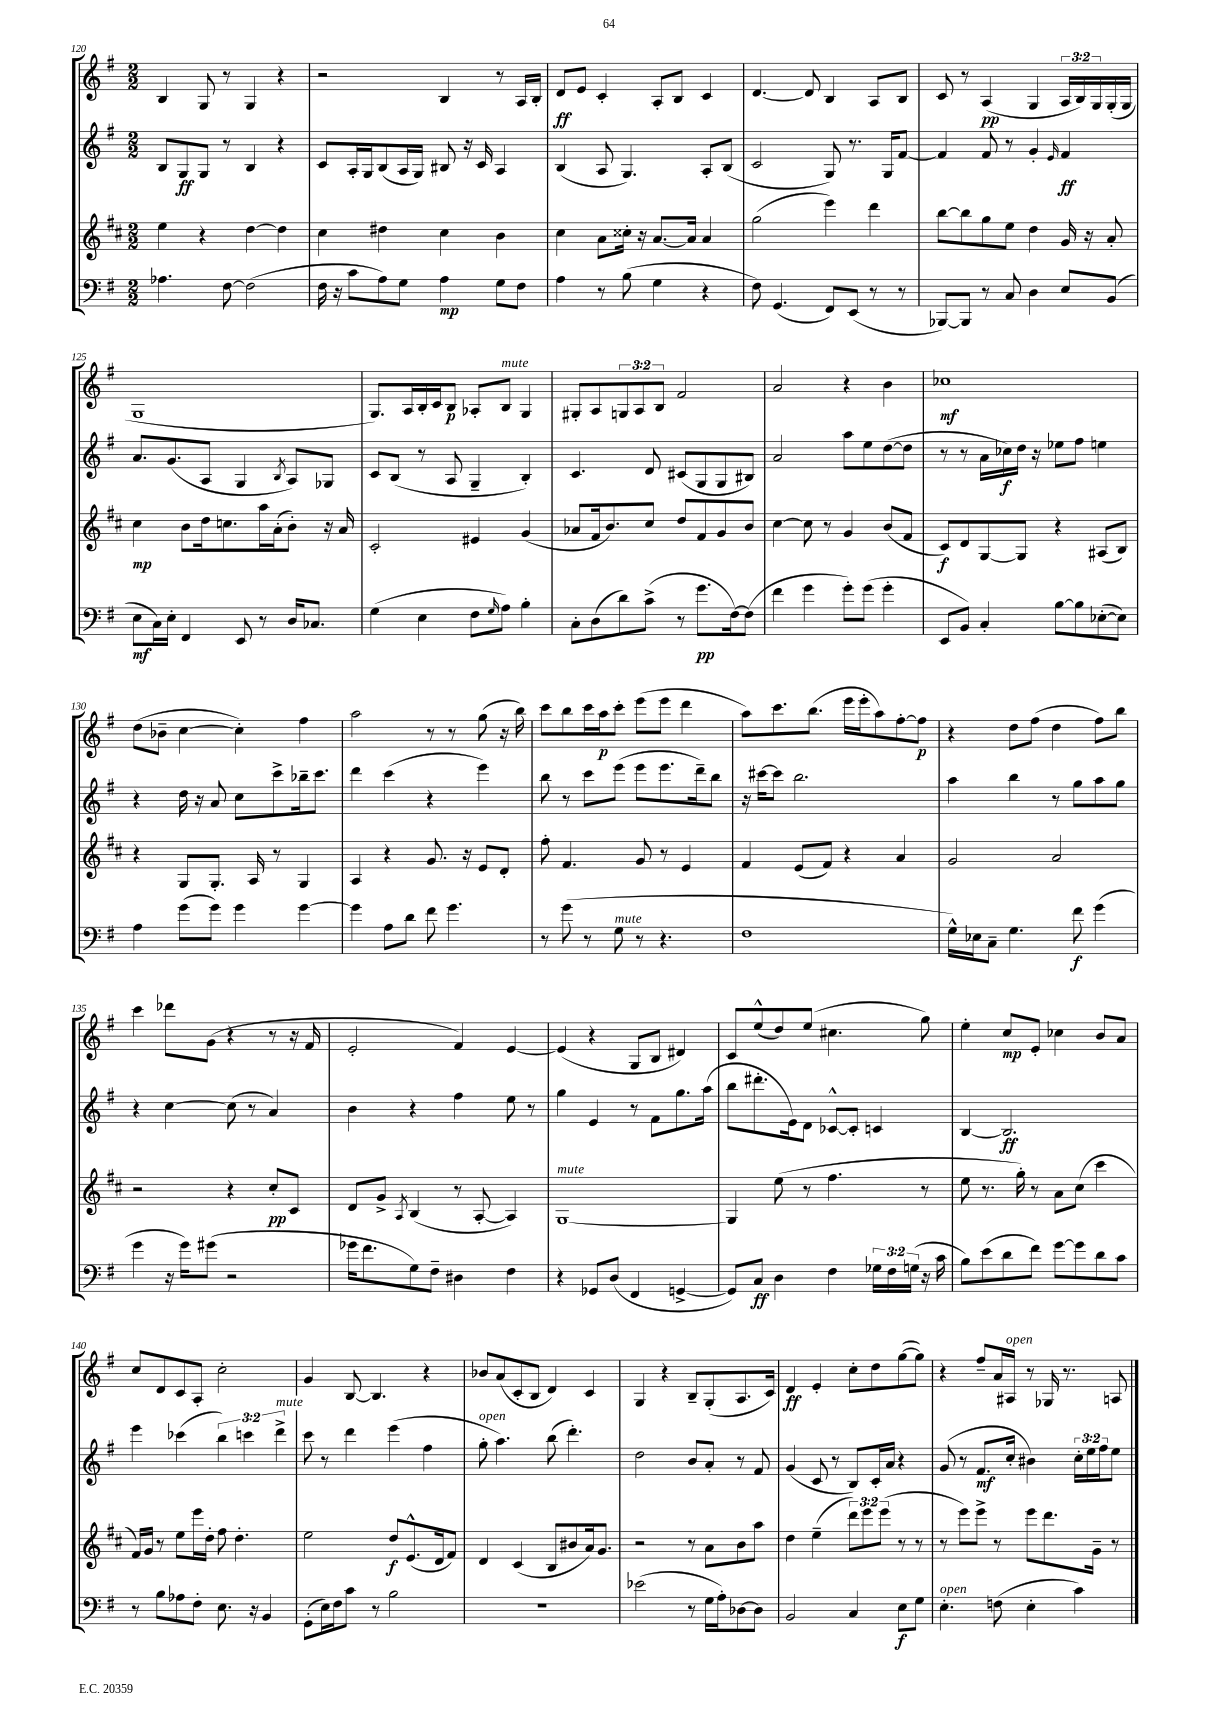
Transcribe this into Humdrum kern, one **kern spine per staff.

**kern	**kern	**kern	**kern
*staff4	*staff3	*staff2	*staff1
*clefF4	*clefG2	*clefG2	*clefG2
*k[f#]	*k[f#c#]	*k[f#]	*k[f#]
*M2/2	*M2/2	*M2/2	*M2/2
4.A-\	4ee\	8B/L	4B/
.	.	8G/	.
.	4r	8G/J	8G/
[8F#\	.	8r	8r
(2F#\]	[4dd\	4B/	4G/
.	4dd\]	4r	4r
=	=	=	=
16F#\	4cc#\	8c/L	2r
16r	.	.	.
8c\L	.	16A'/L	.
.	.	16G/J	.
8A\)	4dd#\	(8B/	.
8G\J	.	16A/L	.
.	.	16G/JJ)	.
4A\	4cc#\	8B#/	4B/
.	.	16r	.
.	.	16c/	.
8G\L	4b\	4A/	8r
8F#\J	.	.	16A/LL
.	.	.	16B'/JJ
=	=	=	=
4A\	4cc#\	(4B/	8d/L
.	.	.	8e/J
8r	8a\L	8A/	4c'/
(8B\	16cc##'\Jk	4.G/)	.
.	16r	.	.
4G\	[8.a/L	.	8A'/L
.	.	.	8B/J
.	16a/]Jk	.	.
4r	4a/	8A'/L	4c/
.	.	(8B/J	.
=	=	=	=
8F#\)	(2gg\	2c/	[4.d/
(4.GG/	.	.	.
.	.	.	8d/]
8FF#/L)	4eee\)	8G/)	4B/
(8EE/J	.	8.r	.
8r	4ddd\	.	8A/L
.	.	16G/LK	.
8r	.	[8f#/J	8B/J
=	=	=	=
[8BBB-/L)	[8bb\L	4f#/]	8c/
8BBB-/]J	8bb\]	.	8r
8r	8gg\	8f#/	(4A/
8C/	8ee\J	8r	.
4D\	4dd\	4g'/	4G/
.	.	16qqe/	.
8E/L	16g/	4f#/	24A/LL
.	.	.	24B/)
.	16r	.	.
.	.	.	24G/
(8BB/J	8a'/	.	(16G'/
.	.	.	16G/JJ
=	=	=	=
8E\L	4cc#\	8.a/L	1G
16C\L)	.	.	.
16E'\JJ	.	(8.g/	.
4FF#/	8b\L	.	.
.	16dd\k	8A/J	.
.	8.cc\	.	.
8EE/	.	4G/	.
8r	16aa\L	.	.
.	(16a'\J	.	.
.	.	8qB/	.
16D/LK	8b'\J)	8A/L)	.
8.C-/J	.	.	.
.	16r	8G-/J	.
.	16a/	.	.
=	=	=	=
(4G\	2c#'/	8c/L	8.G/L)
.	.	(8B/J	.
.	.	.	16A/L
4E\	.	8r	16B'/
.	.	.	16c/J
.	.	8A/	8B/J
8F#\L	4e#/	4G~/	8A-'/L
16qqG/	.	.	.
8A\J)	.	.	8B/J
4B'\	(4g/	4B'/)	4G/
=	=	=	=
8C'\L	8a-/L	4.c/	8G#'/L
(8D\	16f#/k	.	8A/
.	8.b/)	.	.
8d\)	.	.	12G/
.	.	.	12A/
(8c^\J	8cc#/J	8d/	.
.	.	.	12B/J
8r	8dd/L	(8c#/L	2f#/
8.g\L	8f#/	8G/	.
.	8g/	8G/	.
[16F#\k)	.	.	.
(8F#\]J	8b/J	8B#/J)	.
=	=	=	=
4f#\	[4cc#\	2a/	2a/
4g\	8cc#\]	.	.
.	8r	.	.
8g'\L)	4g/	8aa\L	4r
(8g\J	.	8ee\	.
4g'\	(8b/L	([8dd\	4b\
.	8f#/J	8dd\]J	.
=	=	=	=
8EE/L	8c#/L)	8r	1cc-
8BB/J)	8d/	8r	.
4C'/	[8G/	16a\LL	.
.	.	16cc-\)	.
.	8G/]J	16dd\JJ	.
.	.	16r	.
[8B\L	4r	8ee-\L	.
8B\]	.	8ff#\J	.
([8E-'\	(8A#/L	4ee\	.
8E-\]J)	8B/J)	.	.
=	=	=	=
4A\	4r	4r	(8dd\L
.	.	.	8b-~\J
(8g\L	8G/L	16dd\	[4cc\
.	.	16r	.
8g\J)	8.G'/J	8a/	.
4g\	.	8cc\L	4cc'\])
.	16A/	.	.
.	8r	8ccc^\	.
[4g\	4G/	16bb-~\k	4ff#\
.	.	8.ccc\J	.
=	=	=	=
4g\]	4A/	4ddd\	2aa\
8A\L	4r	(4ccc\	.
8d\J	.	.	.
8f#\	8.g/	4r	8r
4.g\	.	.	8r
.	16r	.	.
.	8e/L	4eee\)	(8gg\
.	8d'/J	.	16r
.	.	.	16bb\)
=	=	=	=
8r	8ff#'\	8bb\	8ccc\L
(8g\	4.f#/	8r	8bb\
8r	.	8ccc\L	16ccc\L
.	.	.	16aa\J
8G\	.	(8eee\J	8ccc'\J
8r	8g/	8eee\L	(8eee\L
4.r	8r	8.eee\	8eee\J
.	4e/	.	4ddd\
.	.	16ddd~\k)	.
.	.	8bb\J	.
=	=	=	=
1F#	4f#/	16r	8aa\L)
.	.	[16ccc#\LK	.
.	.	8ccc#\]J	8.ccc\
.	(8e/L	2.bb\	.
.	.	.	(8.bb\J
.	8f#/J)	.	.
.	4r	.	16eee\LL
.	.	.	16eee'\J
.	.	.	8aa\)
.	4a/	.	[8ff#'\
.	.	.	8ff#\]J
=	=	=	=
16G^^\LL)	2g/	4aa\	4r
16E-\J	.	.	.
8C~\J	.	.	.
4.G\	.	4bb\	8dd\L
.	.	.	(8ff#\J
.	2a/	8r	4dd\
8f#\	.	8gg\L	.
(4g\	.	8aa\	8ff#\L)
.	.	8gg\J	8bb\J
=	=	=	=
4g\	2r	4r	4ccc\
16r	.	[4cc\	8ddd-\L
16g\LK)	.	.	.
(8g#\J	.	.	(8g\J
2r	4r	(8cc\]	4r
.	.	8r	.
.	8cc#'/L	4a/)	8r
.	8c#/J	.	16r
.	.	.	16f#/
=	=	=	=
16g-\LK	8d/L	4b\	2e'/
8.f#\	.	.	.
.	8g^/J	.	.
.	8qA/	.	.
8G\)	(4B/	4r	.
8F#~\J	.	.	.
4D#\	8r	4ff#\	4f#/)
.	[8A'/	.	.
4F#\	4A/])	8ee\	[4e/
.	.	8r	.
=	=	=	=
4r	[1G	4gg\	(4e/]
8GG-/L	.	4e/	4r
(8D/J	.	.	.
4FF#/	.	8r	8G/L
.	.	8f#\L	8B/J
[4GG^/	.	8.gg\	4d#/)
.	.	(16aa\Jk	.
=	=	=	=
8GG/]L)	4G/]	8bb\L	8c/L
8C/J	.	8.ddd#'\	(8ee^^/
4D\	(8ee\	.	8dd/)
.	.	16e\k)	.
.	8r	8d\J	(8ee/J
4F#\	4.ff#\	[8c-^^/L	4.cc#\
.	.	8c-'/]J	.
24G-\LL	.	4c/	.
24F#\	.	.	.
(24G\JJ	.	.	.
16r	8r	.	8gg\)
16c\	.	.	.
=	=	=	=
8B\L)	8ee\	[4B/	4ee'\
(8e\	8.r	.	.
8d\	.	2.B/]	8cc/L
.	16gg'\)	.	.
8f#\J)	8r	.	8e'/J
[8g\L	8a\L	.	4cc-\
8g\]	(8cc#\J	.	.
8d\	4ccc#\	.	8b/L
8c\J	.	.	8a/J
=	=	=	=
8r	16f#/LL)	4eee\	8cc/L
.	16g/JJ	.	.
8B\L	8r	.	8d/
8A-\	8ee\L	(4ccc-\	8c/
8F#'\J	16eee\L	.	8A'/J
.	16dd'\JJ	.	.
8.E\	8ff#\	6bb\)	2cc'\
.	4.dd'\	.	.
.	.	6ccc\	.
16r	.	.	.
4BB/	.	.	.
.	.	6ddd^\	.
=	=	=	=
(8GG'\L	2ee\	8ccc\	4g/
16E\L)	.	8r	.
16F#\J	.	.	.
8c\J	.	4ddd\	[8B/
8r	.	.	4.B/]
2B\	8dd/L	(4eee\	.
.	(8.e^^/	.	.
.	.	4ff#\	4r
.	16d/k	.	.
.	8f#/J)	.	.
=	=	=	=
1r	4d/	8gg'\	8b-/L
.	.	4.aa\)	(8a/
.	(4c#/	.	8c'/
.	.	.	8B/J
.	8B/L	(8bb\	4d/)
.	8b#/	4.ddd'\)	.
.	16a/k)	.	4c/
.	8.g/J	.	.
=	=	=	=
(2e-\	2r	2dd\	4G/
.	.	.	4r
8r	8r	8b/L	8B~/L
16G\LL	8a\L	8a'/J	(8G'/
16A'\J)	.	.	.
[8D-\	8b\	8r	8.A/
8D-\]J	8aa\J	8f#/	.
.	.	.	16c/Jk)
=	=	=	=
2BB/	4dd\	(4g/	4d/
.	(4ee~\	8c/	4e'/
.	.	8r	.
4C/	12ddd\L)	8B/L)	8cc'\L
.	12eee\	.	.
.	.	16c'/L	8dd\
.	(12eee\J	.	.
.	.	16a/JJ	.
8E\L	8r	4r	([8gg\
8G\J	8r	.	8gg\]J)
=	=	=	=
4.E'\	8r	(8g/	4r
.	8eee\L)	8r	.
.	8eee^\J	8.f#/L	8ff#~/L
(8F\	8r	.	16a/L
.	.	16cc'/Jk	16A#/JJ
4E'\	8eee\L	4b#\)	8r
.	8.ddd\	.	16G-/
.	.	.	8.r
4c\)	.	24cc'\LL	.
.	.	24ee\	.
.	16g~\Jk	.	.
.	.	24ff#\J	.
.	8r	8ee\J	8A/
==	==	==	==
*-	*-	*-	*-
